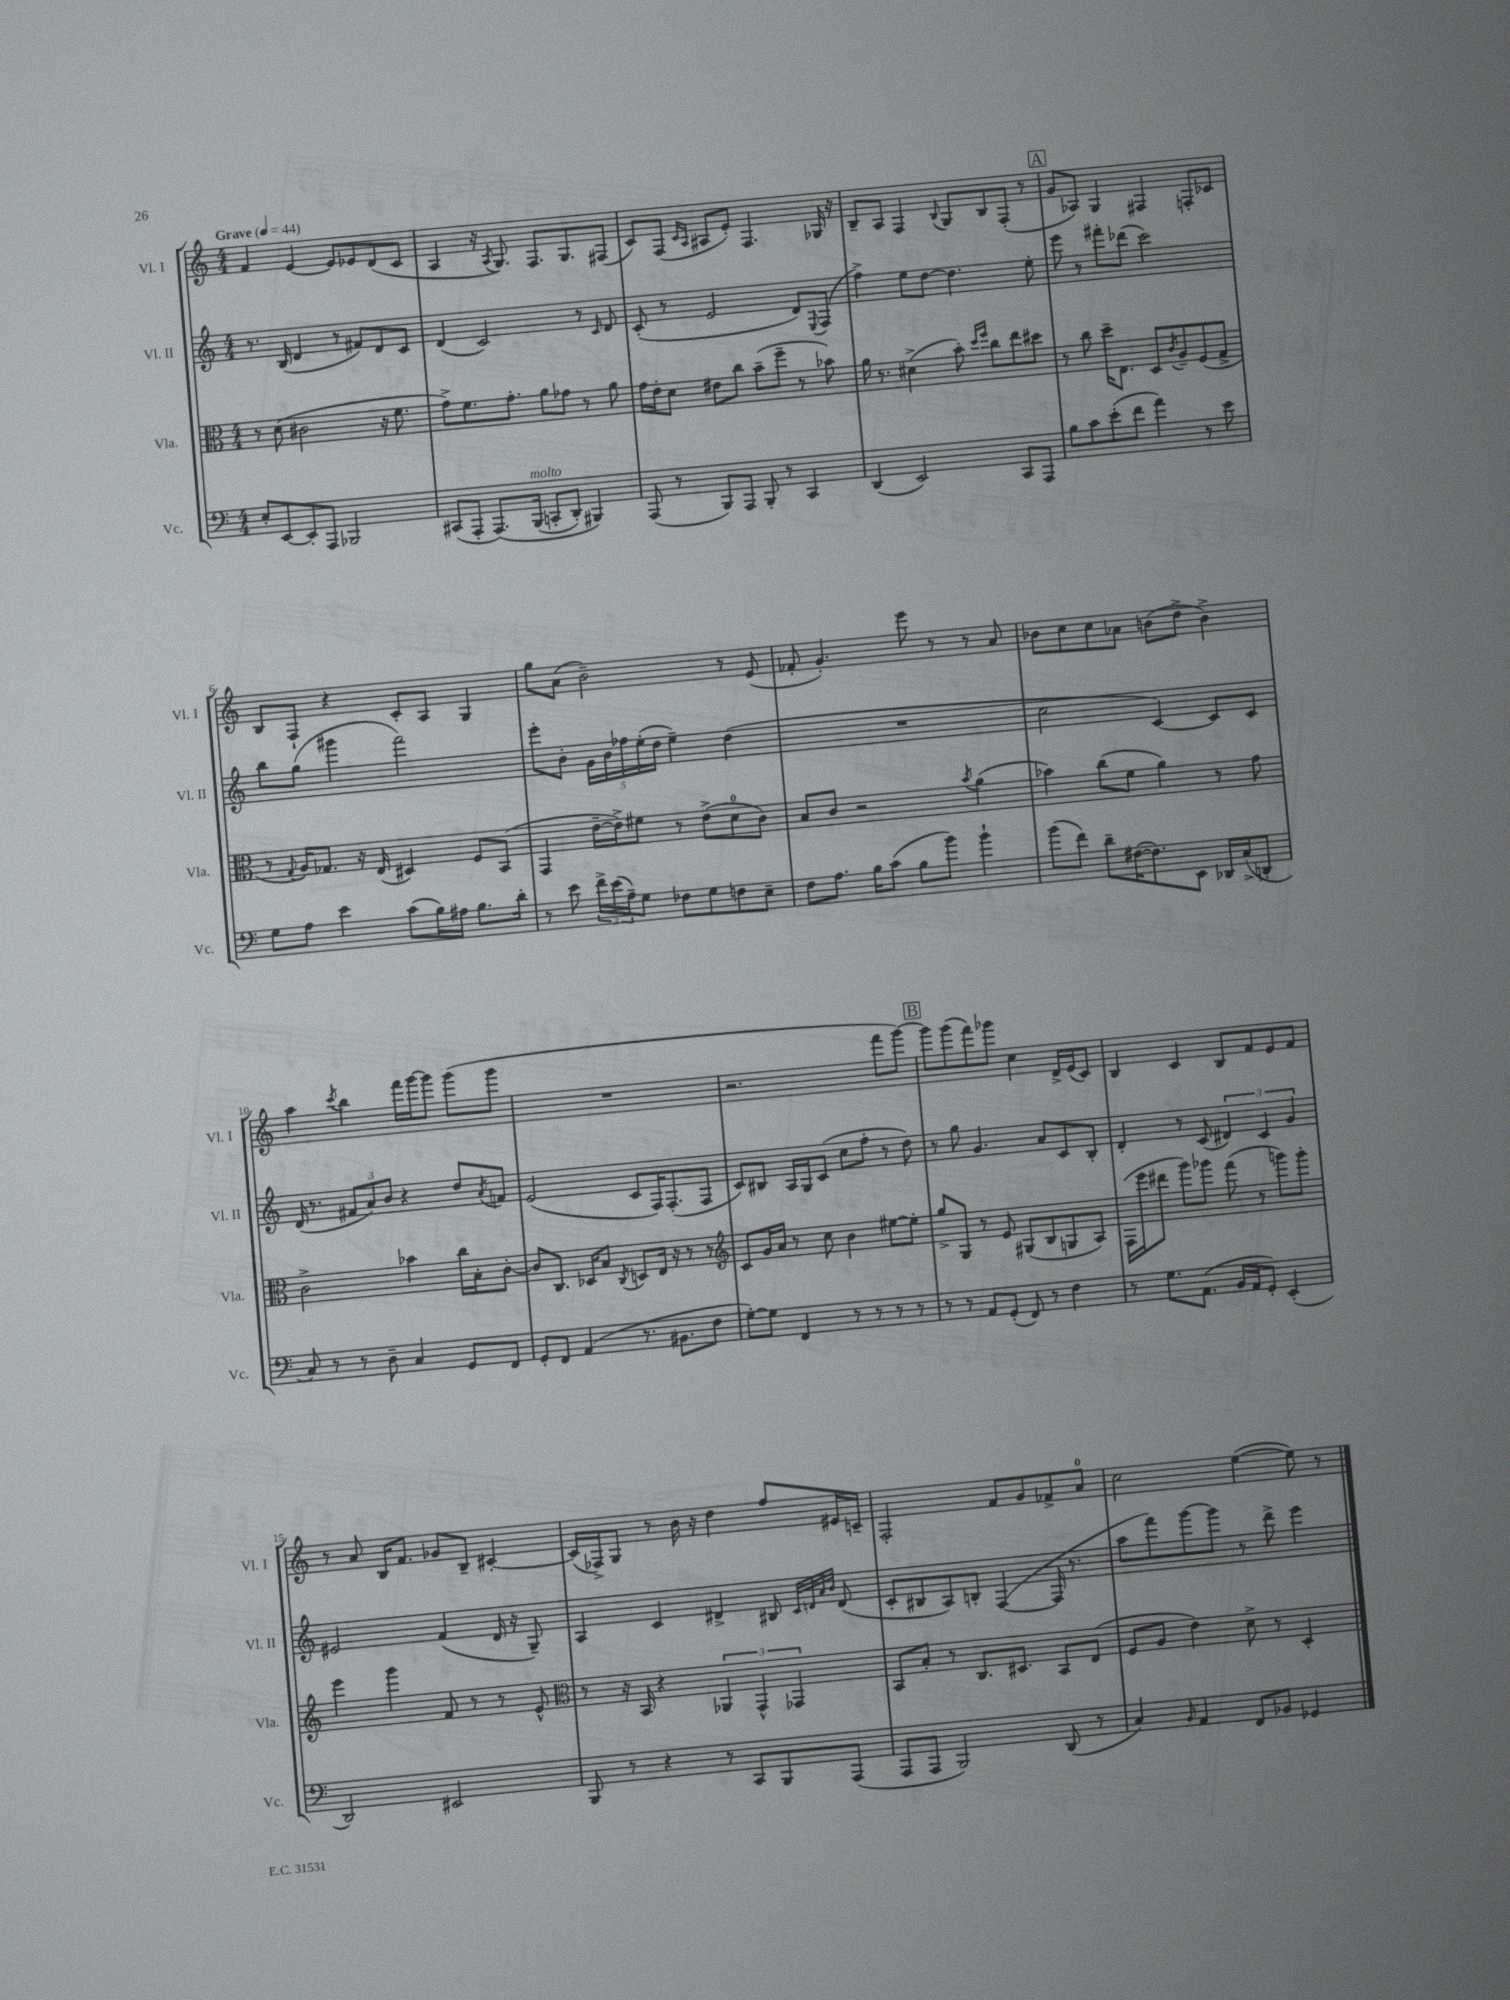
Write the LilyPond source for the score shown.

<<
\new StaffGroup <<
\new Staff = "s0" \with { instrumentName = "Vl. I" shortInstrumentName = "Vl. I" } {
    \clef treble \key c \major \numericTimeSignature \time 4/4 \tempo "Grave" 4 = 44
    f'4 e'4~ e'8 ees'8 d'8( c'8 |
    a4 r16 \acciaccatura { a8 } g8.) f8. g8. fis8( |
    c'8) f8( \grace { c'16 a16 } ais8 e'8-.) f4. ges16 r16 |
    b8-- a8 f4 \appoggiatura { b8 } g8 b8 f8-.( r8 |
    \mark \markup { \box "A" } g'8 aes8) g4 fis4 f8-. ces'8 |
    b8 f8-! r4 c'8-. a8 g4 |
    g''8 a'8( b'2--) r8 e'8( |
    fes'8-. g'4.-.) e'''8 r8 r8 a'8 |
    bes'8 c''8 c''8 aes'8 b'8( d''8-> b'4->) |
    a''4 \acciaccatura { c'''8 } b''4 f'''16 g'''16~ g'''8 g'''8( g'''8 |
    R1 |
    r2. f'''8 g'''8~) |
    \mark \markup { \box "B" } g'''8 g'''8( f'''8) ges'''8 c''4 d'16-> e'16( c'8) |
    b4 c'4 b8 f'8 e'8 f'8 |
    r8 a'8 b16 f'8. ges'8 b8-- cis'4~-. |
    cis'16( fes16->) g8 r8 b'16 r16 d''4 f''8 eis'16 c'16-- |
    f2-. f'8 g'8 fes'8-> a'8-0 |
    c''2 e''4~( e''8) r8 \bar "|." |
}
\new Staff = "s1" \with { instrumentName = "Vl. II" shortInstrumentName = "Vl. II" } {
    \clef treble \key c \major \numericTimeSignature \time 4/4
    r8. b16( d'4 r8 fis'8) d'8 c'8 |
    d'4( c'2) r8 \grace { c'16 } d'8 |
    c'8-.( r8 e'2 d'8) \appoggiatura { e8 } f8( |
    f''4->) e''8 d''8~ d''4. e''8-. |
    \mark \markup { \box "A" } e'''8 r8 fis'''8-. des'''8( c'''2) |
    b''8 g''8( gis'''4 f'''2) |
    e'''8-. b'8-. \tuplet 5/4 { g'16 b'16 fes''16 e''16-.( d''16 } e''4--) d''4( |
    R1 |
    c''2 c'4~) c'8 c'8 |
    d'16( r8. \tuplet 3/2 { fis'8 a'8) b'8 } r4 d''8 \acciaccatura { a'8 } f'8 |
    e'2( c'8 f16) f8.-.( f8 |
    c'8) bis8 a16 g16 c'8( c''8 f''8-. r8 d''8) |
    \mark \markup { \box "B" } r8 g''8 g'4. a'8 c'8 b8-. |
    d'4-. r8 c'8( \tuplet 3/2 { dis'4) c'4 g'4 } |
    eis'2 f'4( d'16 r16 g8--) |
    a4 c'4 dis'4-> bis8 \grace { c'32 d'32 a'32 b'32 } d'8( |
    c'8-. bis8 a8) b8-. f4~( f16 r8. |
    a''8 f'''8) g'''8~ g'''8 r8 d'''8-> e'''4 \bar "|." |
}
\new Staff = "s2" \with { instrumentName = "Vla." shortInstrumentName = "Vla." } {
    \clef alto \key c \major \numericTimeSignature \time 4/4
    r8 d'8( cis'2 r16 f'8. |
    g'8->) f'8. g'8.-. a'8 ges'8 r8 a'8 |
    g'16 e'16-. d'8 eis'8 c''8 b'8--( f''8-- r8 bes'8) |
    a'16 r8. dis'4->( b'8-.) \grace { d''16 f''16 } c''8 e''8 dis''8 |
    \mark \markup { \box "A" } r8 c''8 d''16-- e8. d8 \acciaccatura { c'8 } a8-- f8( g8-> |
    r8 \appoggiatura { g8 } a16) ges8. r16 e16( dis4) f8 b,8( |
    g,4 e'16~-- e'16->) fis'8 r8 e'8->( d'8-0 c'8) |
    b8 c'8 r2 \acciaccatura { b'8 } a'4( |
    bes'4) c''8( f'8 a'4) r8 g'8 |
    c'2-> bes'4 c''16 b16-. c'8~-. |
    c'8 c8. des16 b8 \acciaccatura { c8 } d8 e16 r16 r8 r8 |
    \clef treble c'8 g'16 a'16 r8 c''8 b'4 eis''8~ eis''8-. |
    \mark \markup { \box "B" } g''8-> g8 r8 e'8 gis8( b8 g8 a8) |
    f16( e'''16 dis'''8 g'''8) ges'''8 f'''8( r8 g'''8) g'''8-. |
    e'''4 g'''4 f'8 r8 r8 e'8-^ |
    \clef alto r8 r16 b,16 r4 \tuplet 3/2 { aes,4 g,4-^ ges,4 } |
    b,8 b8-. r8 c8. dis8. b,8 e8( |
    f8 a8 e'4) d'8-> r8 d4-. \bar "|." |
}
\new Staff = "s3" \with { instrumentName = "Vc." shortInstrumentName = "Vc." } {
    \clef bass \key c \major \numericTimeSignature \time 4/4
    e8-. e,8~ e,8-. a,,8 bes,,2 |
    cis,8( a,,8-. a,,8.)\( b,,16^\markup { \italic "molto" }( c,8-. d,8-.) bis,,4\) |
    a,,8( r8 b,,8) a,,8 b,,8-. r8 c,4 |
    d,4( e,2) c,8 a,,8 |
    \mark \markup { \box "A" } b8 c'8 e'8-.( f'8 a'4) r8 e'8 |
    g8 a8 e'4 c'8( b16) ais16 b8. d'16-. |
    r8 e'8 \tuplet 3/2 { f'16-> e'16( a16--) } g8 fes8 g8 f8 e8-- |
    f8 a8. b16 c'8( b8 b'8) b'4-! |
    b'8( f'8) d'8-- fis16~( fis8.) e,8 des,16 c16->( d,8-. |
    c8) r8 r8 d8-- c4 g,8 f,8 |
    g,8-. f,8 a,4( r8. bis,8. f8 |
    g8~-.) g8 f,4 r8 r8 r8 r8 |
    \mark \markup { \box "B" } r8 r8 a,8 g,8-.( f,8) r8 f4 |
    r8 g8. a,8.( b,16 a,16 g,8-.) e,4-.( |
    d,2) eis,2 |
    b,,8 r8 r4 r8 c,8 b,,8 a,,8( |
    a,,8 a,,8 b,,2) d,8( r8 |
    c4) \grace { b,16 } a,4 f,8 bes,8 ges,4 \bar "|." |
}
>>
>>
